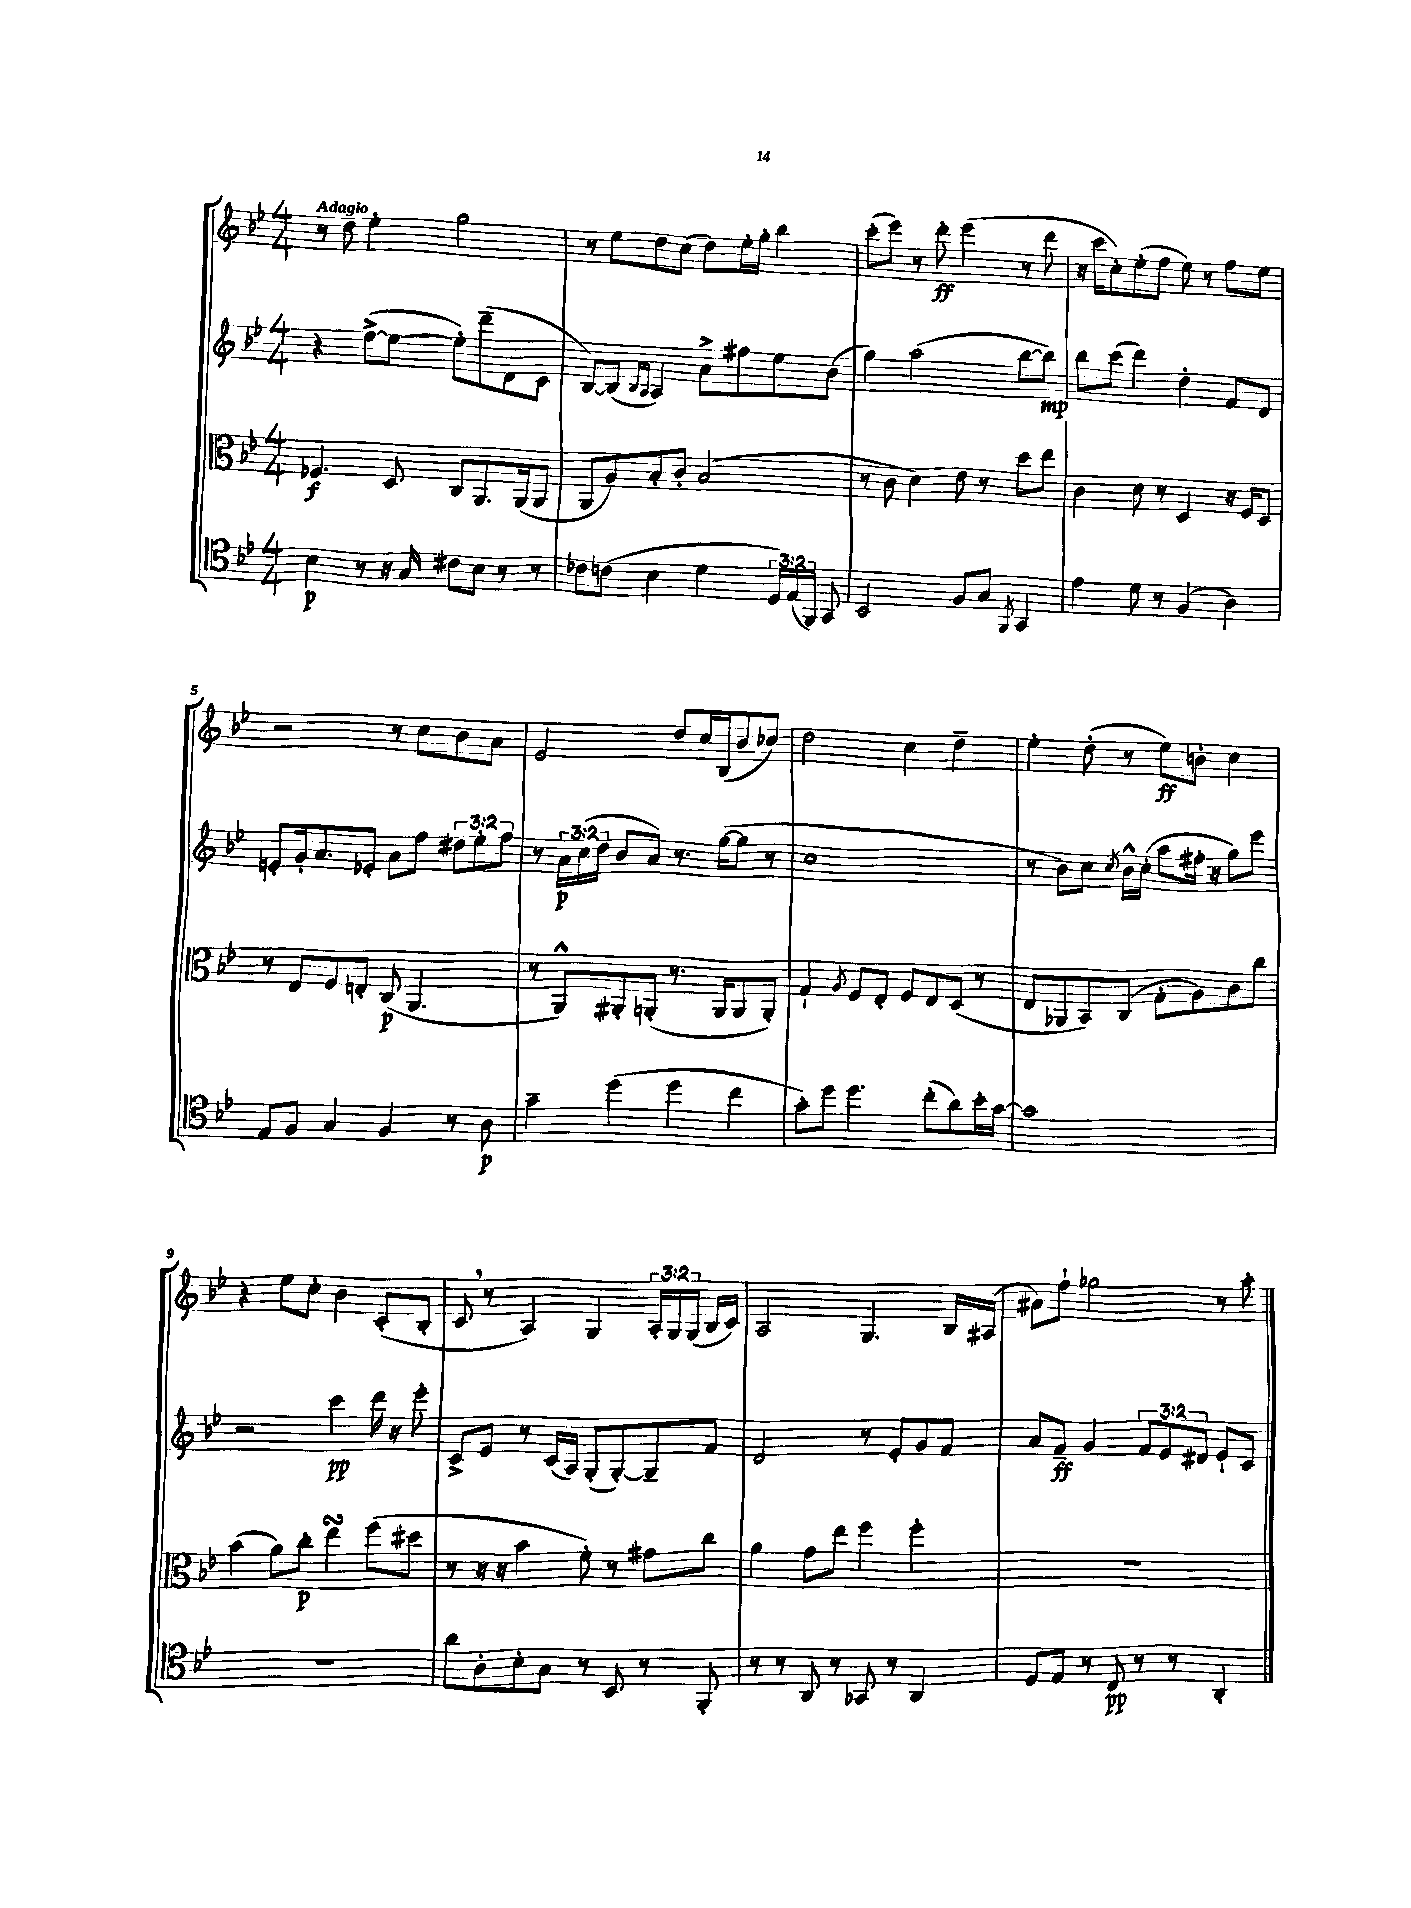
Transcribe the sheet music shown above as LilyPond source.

<<
\new StaffGroup <<
\new Staff = "s0" {
    \clef treble \key bes \major \numericTimeSignature \time 4/4 \override Staff.TupletNumber.text = #tuplet-number::calc-fraction-text \tempo "Adagio"
    \autoBeamOff r8 d''8 ees''4-. g''2 |
    r8 ees''8[ d''8 c''8]( d''8[) ees''16-. g''16]-. bes''4 |
    c'''8[-.( ees'''8]) r8 d'''8-.\ff ees'''4( r8 d'''8 |
    r16 c'''16[ c''8-.) ees''8-.( f''8] ees''8) r8 f''8[ ees''8] |
    r2 r8 c''8[ bes'8 a'8] |
    ees'2 d''8[ c''16 bes16( bes'8 ces''8]) |
    d''2 c''4 d''4-- |
    ees''4-. d''8-.( r8 ees''8[\ff) b'8]-. c''4 |
    r4 ees''8[ c''8]-. bes'4 c'8[-.( bes8]-. |
    c'8 \breathe r8 a4) g4 \tuplet 3/2 { a16[-. g16 g16]( } bes16[ c'16]) |
    a2 g4. bes16[ ais16]( |
    ais'8[) f''8]-! ges''2 r8 a''8-. \bar "|." |
}
\new Staff = "s1" {
    \clef treble \key bes \major \numericTimeSignature \time 4/4 \override Staff.TupletNumber.text = #tuplet-number::calc-fraction-text
    \autoBeamOff r4 ees''8[~->( ees''8]~ ees''8[-.) d'''8--( d'8 c'8] |
    bes8[~) bes8]( \grace { bes16[ a16] } a4) a'8[-> fis''8 ees''8 bes'8]( |
    g''4) a''2( bes''8[~ bes''8]\mp) |
    bes''8[ c'''8]( d'''4) d''4-. f'8[ d'8] |
    e'8[-. g'16-. a'8. ees'8]-. a'8[ f''8] \tuplet 3/2 { dis''8[ ees''8-. f''8] } |
    r8 \tuplet 3/2 { a'16[\p c''16( d''16] } bes'8[ a'8]) r8. g''16[~( g''8] r8 |
    c''1 |
    r8 bes'8[) c''8] \acciaccatura { c''8 } bes'16[-^ c''16]-.( a''8[ fis''16]-. r16 g''8[) ees'''8] |
    r2 c'''4\pp d'''16 r16 ees'''8-. |
    c'8[-> ees'8] r8 c'16[( a16]) g8[-.( g8~-.) g8-- f'8] |
    d'2 r8 ees'8[-. g'8 f'8] |
    a'8[ f'8]--\ff g'4 \tuplet 3/2 { f'8[ ees'8 dis'8] } ees'8[-! c'8] \bar "|." |
}
\new Staff = "s2" {
    \clef alto \key bes \major \numericTimeSignature \time 4/4
    \autoBeamOff fes4.\f d8 c8[ a,8. a,16( a,8] |
    a,8[ a8) bes8-. c'8]-. bes2( |
    r8 c'8 d'4) ees'8 r8 d''8[ ees''8] |
    c'4 d'8 r8 d4 r16 f16[ d8] |
    r8 ees8[ f8 e8]-. c8\p( a,4. |
    r8 a,8[-^) ais,8-. a,8]-.( r8. a,16[ a,8 a,8]-.) |
    g4-! \acciaccatura { a8 } f8[ ees8]-. f8[ ees8 d8]( r8 |
    ees8[ aes,8 bes,8) c8]( g8[-. a8) c'8 c''8] |
    bes'4( a'8[) c''8]-.\p ees''4\turn f''8[( dis''8] |
    r8 r16 r16 bes'4 f'8-.) r8 gis'8[ c''8] |
    a'4 g'8[ ees''8] f''4 f''4-. |
    R1 \bar "|." |
}
\new Staff = "s3" {
    \clef tenor \key bes \major \numericTimeSignature \time 4/4 \override Staff.TupletNumber.text = #tuplet-number::calc-fraction-text
    \autoBeamOff bes4\p r8 r16 g16 cis'8[ bes8] r8 r8 |
    ces'8[ c'8]( bes4 d'4 \tuplet 3/2 { d16[) ees16( f,16]) } g,8 |
    bes,2 f8[ g8] \acciaccatura { f,8 } g,4 |
    ees'4 d'8 r8 f4( a4) |
    ees8[ f8] g4 f4 r8 a8\p |
    g'4-- d''4( d''4 c''4 |
    g'8[-.) d''8] d''4. c''8[-.( a'8) bes'16-. g'16]~ |
    g'1 |
    R1 |
    a'8[ a8-. bes8-. g8] r8 bes,8 r8 f,8-. |
    r8 r8 a,8 r8 ges,8 r8 a,4 |
    d8[ ees8] r8 c8\pp r8 r8 a,4-. \bar "|." |
}
>>
>>
